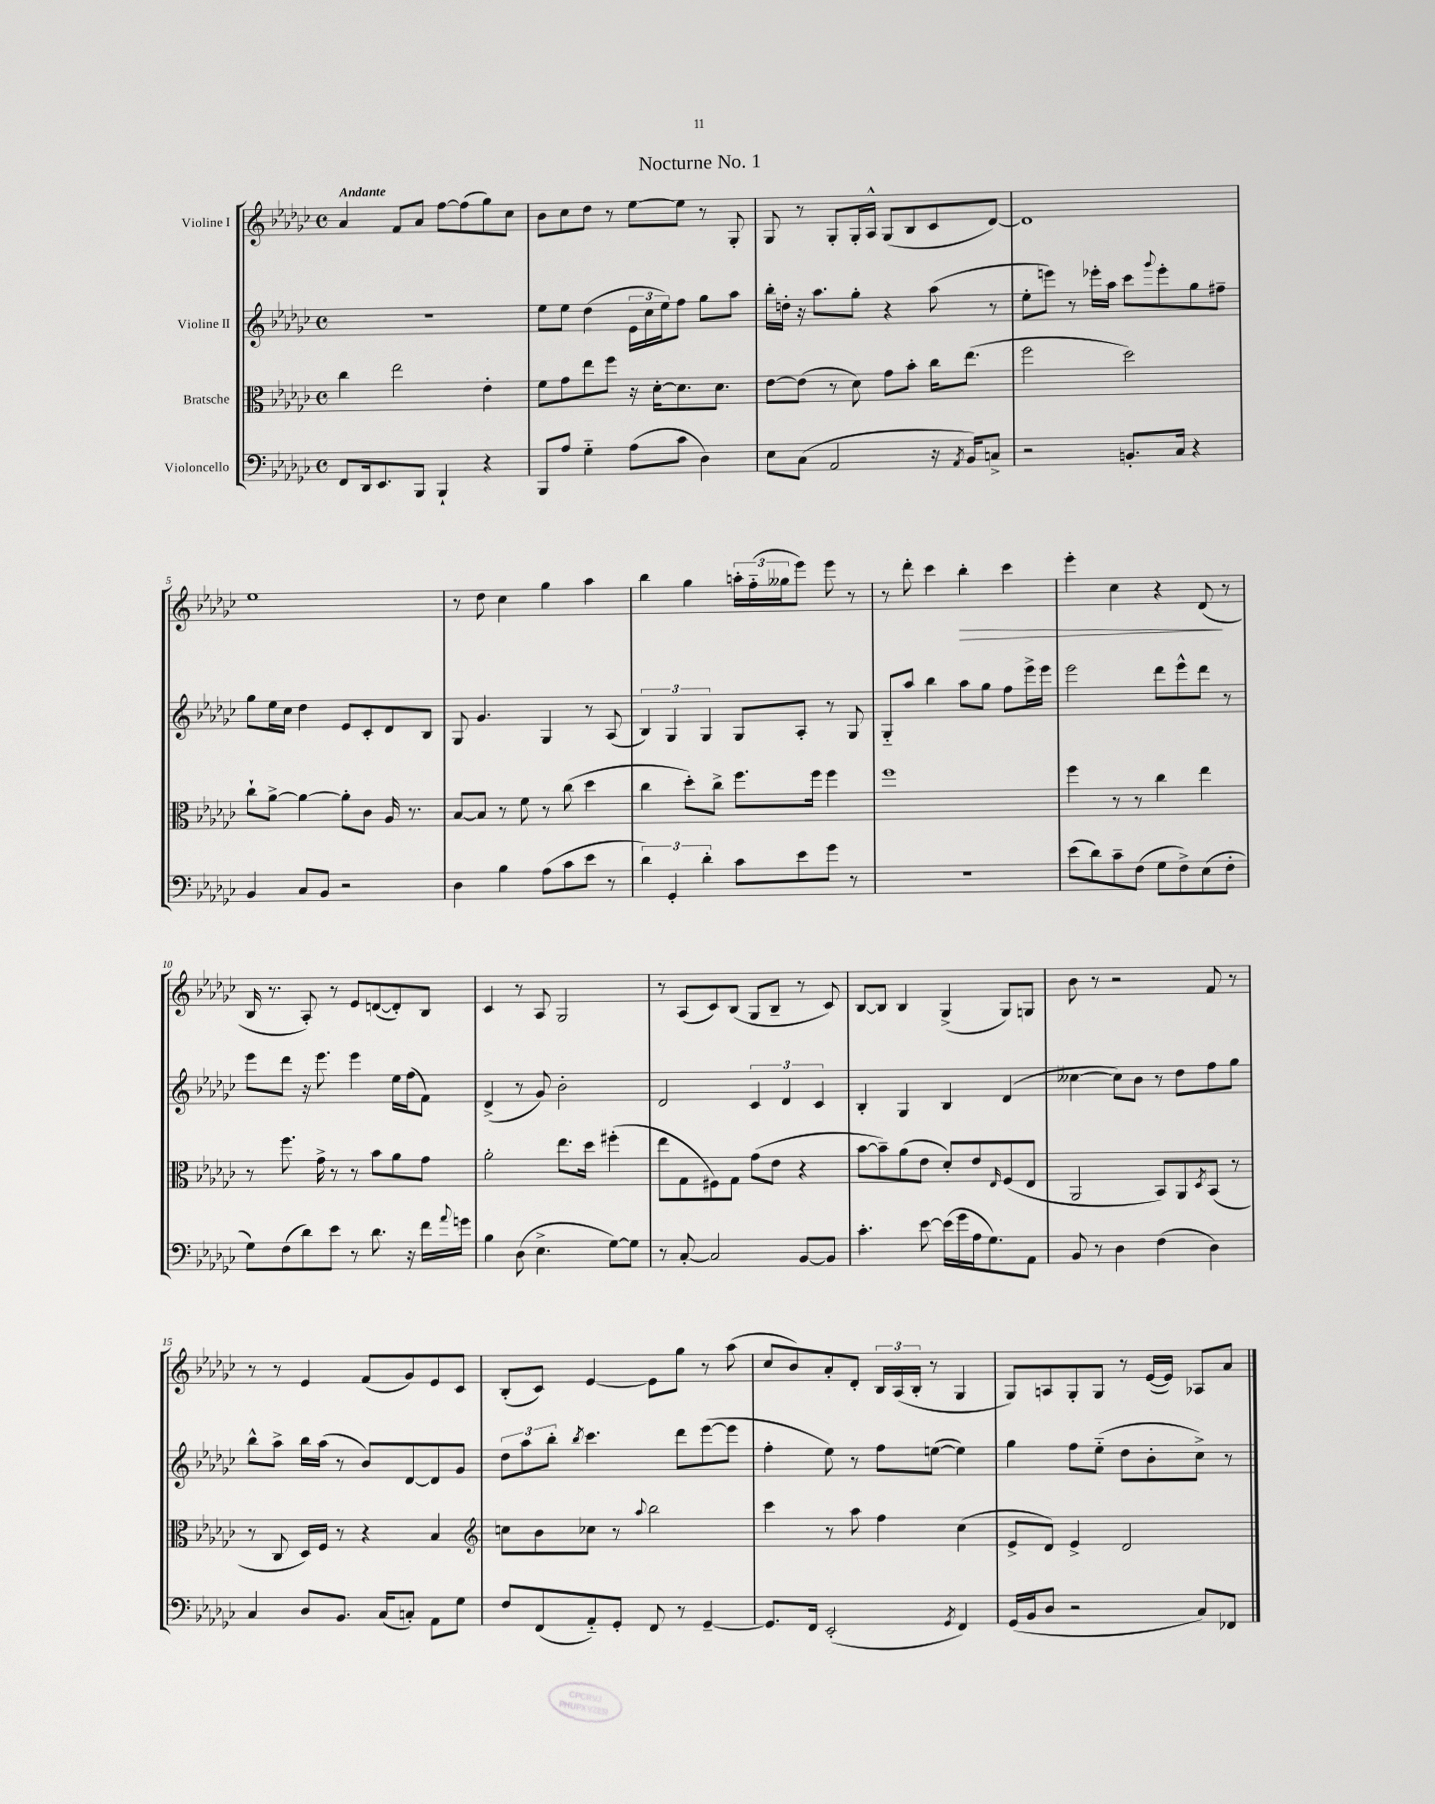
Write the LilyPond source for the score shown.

\header { title = "Nocturne No. 1" }
<<
\new StaffGroup <<
\new Staff = "s0" \with { instrumentName = "Violine I" } {
    \clef treble \key ges \major \defaultTimeSignature \time 4/4 \tempo "Andante"
    aes'4 f'8 aes'8 f''8~ f''8( ges''8) ces''8 |
    bes'8 ces''8 des''8 r8 ees''8~ ees''8 r8 ges8-. |
    ges8 r8 ges8-. ges16-. aes16-^ ges8( bes8 ces'8 des'8~) |
    des'1 |
    ees''1 |
    r8 des''8 ces''4 ges''4 aes''4 |
    bes''4 ges''4 \tuplet 3/2 { a''16-. f''16-_( geses''16 } ees'''8) ees'''8 r8 |
    r8 des'''8-. ces'''4 bes''4-.\> ces'''4 |
    ees'''4-. ces''4 r4 des'8\!( r8 |
    bes16 r8. aes8-.) r8 ees'8 d'8~( d'8-.) bes8 |
    ces'4 r8 aes8 ges2 |
    r8 aes8( ces'8) bes8( ges8 bes8-- r8 ces'8) |
    bes8~ bes8 bes4 ges4->( ges8) g8 |
    bes'8 r8 r2 f'8 r8 |
    r8 r8 ees'4 f'8( ges'8) ees'8 ces'8 |
    bes8-.( ces'8) ees'4~ ees'8 ges''8 r8 aes''8( |
    ces''8 bes'8) aes'8-. des'8-. \tuplet 3/2 { bes16 aes16( bes16-. } r8 ges4 |
    ges8) a8 ges8-. ges8 r8 ees'16~( ees'16) aes8 aes'8 \bar "|." |
}
\new Staff = "s1" \with { instrumentName = "Violine II" } {
    \clef treble \key ges \major \defaultTimeSignature \time 4/4
    r1 |
    ees''8 ees''8 des''4( \tuplet 3/2 { ees'16 ces''16 ees''16) } f''8 ges''8 aes''8 |
    bes''16-. d''16-. r16 aes''8. ges''8-. r4 aes''8( r8 |
    ees''8-. e'''8) r8 ees'''16-. aes''16 ces'''8 \appoggiatura { ges'''8 } ees'''8-. ges''8 fis''8-- |
    ges''8 ees''16 ces''16 des''4 ees'8 ces'8-. des'8 bes8 |
    ges8 ges'4. ges4 r8 aes8( |
    \tuplet 3/2 { bes4) ges4 ges4 } ges8 aes8-. r8 ges8 |
    ges8-_ aes''8 bes''4 aes''8 ges''8 f''8 ees'''16-> ees'''16 |
    ees'''2 des'''8 ees'''8-^ des'''8 r8 |
    ees'''8 des'''8 r16 ees'''8. ees'''4 ees''16 f''16( f'8) |
    des'4->( r8 ges'8) bes'2-. |
    des'2 \tuplet 3/2 { ces'4 des'4 ces'4 } |
    bes4-. ges4 bes4 des'4( |
    ceses''4~ ceses''8) bes'8 r8 des''8 f''8 ges''8 |
    bes''8-^ aes''8-> bes''16 aes''16( r8 bes'8) des'8~ des'8 ges'8 |
    \tuplet 3/2 { des''8 aes''8 bes''8-. } \acciaccatura { bes''8 } ces'''4. des'''8 ees'''8~( ees'''8 |
    f''4-. ees''8) r8 f''8 e''8~( e''4) |
    ges''4 f''8 ees''8-_( des''8 bes'8-. ces''8->) r8 \bar "|." |
}
\new Staff = "s2" \with { instrumentName = "Bratsche" } {
    \clef alto \key ges \major \defaultTimeSignature \time 4/4
    ces''4 ees''2 ees'4-. |
    f'8 ges'8 ees''8 f''8 r16 des'16~-. des'8. des'8. |
    ees'8~ ees'8( r8 des'8) ges'8 bes'8-. ces''16 ees''8.( |
    f''2 des''2) |
    ces''8-! aes'8~-> aes'4~ aes'8-. ces'8 aes16 r8. |
    bes8~ bes8 r8 f'8 r8 ces''8( des''4 |
    ces''4 des''8-.) ces''8-> f''8. f''16 f''4 |
    f''1 |
    f''4 r8 r8 ces''4 ees''4 |
    r8 f''8. ges'16-> r8 r8 bes'8 aes'8 ges'8 |
    aes'2-. ees''8. des''16 fis''4-.( |
    ees''8 ges8 fis8) ges8 ges'8( ees'8 r4 |
    bes'8~ bes'8--) aes'8( ees'8 des'8-.) ees'8 \grace { ees16 } f8( ees8 |
    aes,2 bes,8) aes,8 \acciaccatura { des8 } bes,8( r8 |
    r8 ces8 des16) f16 r8 r4 bes4 |
    \clef treble c''8 bes'8 ces''8 r8 \appoggiatura { aes''8 } bes''2 |
    ces'''4 r8 aes''8 f''4 ces''4( |
    ees'8-> des'8) ees'4-> des'2 \bar "|." |
}
\new Staff = "s3" \with { instrumentName = "Violoncello" } {
    \clef bass \key ges \major \defaultTimeSignature \time 4/4
    f,8 des,16 ees,8. bes,,8 bes,,4-! r4 |
    bes,,8 aes8 ges4-_ aes8( ces'8 des4) |
    ees8 ces8( aes,2 r16 \acciaccatura { aes,8 } bes,16) c8-> |
    r2 b,8.-. ces16 r4 |
    bes,4 ces8 bes,8 r2 |
    des4 bes4 aes8( ces'8 ees'8 r8 |
    \tuplet 3/2 { des'4) ges,4-. des'4-. } ces'8 ees'8 ges'8 r8 |
    R1 |
    ees'8( des'8) ces'8-- f8( ges8 f8->) ees8( f8-. |
    ges8) f8( des'8) ees'8 r8 des'8. r16 f'16 \appoggiatura { aes'8 } g'16 |
    bes4 des8( ees4.-> ges8~) ges8 |
    r8 ces8~-. ces2 bes,8~ bes,8 |
    ces'4.-. ees'8~ ees'16( ges'16 aes16 ges8.) aes,8 |
    bes,8 r8 des4 f4( des4) |
    ces4 des8 bes,8. ces16( c8-.) aes,8 ges8 |
    f8 f,8( aes,8-_) ges,8-. f,8 r8 ges,4~-- |
    ges,8. f,16 ees,2-.( \acciaccatura { ges,8 } f,4) |
    ges,16( bes,16 des8 r2 ces8) fes,8 \bar "|." |
}
>>
>>
